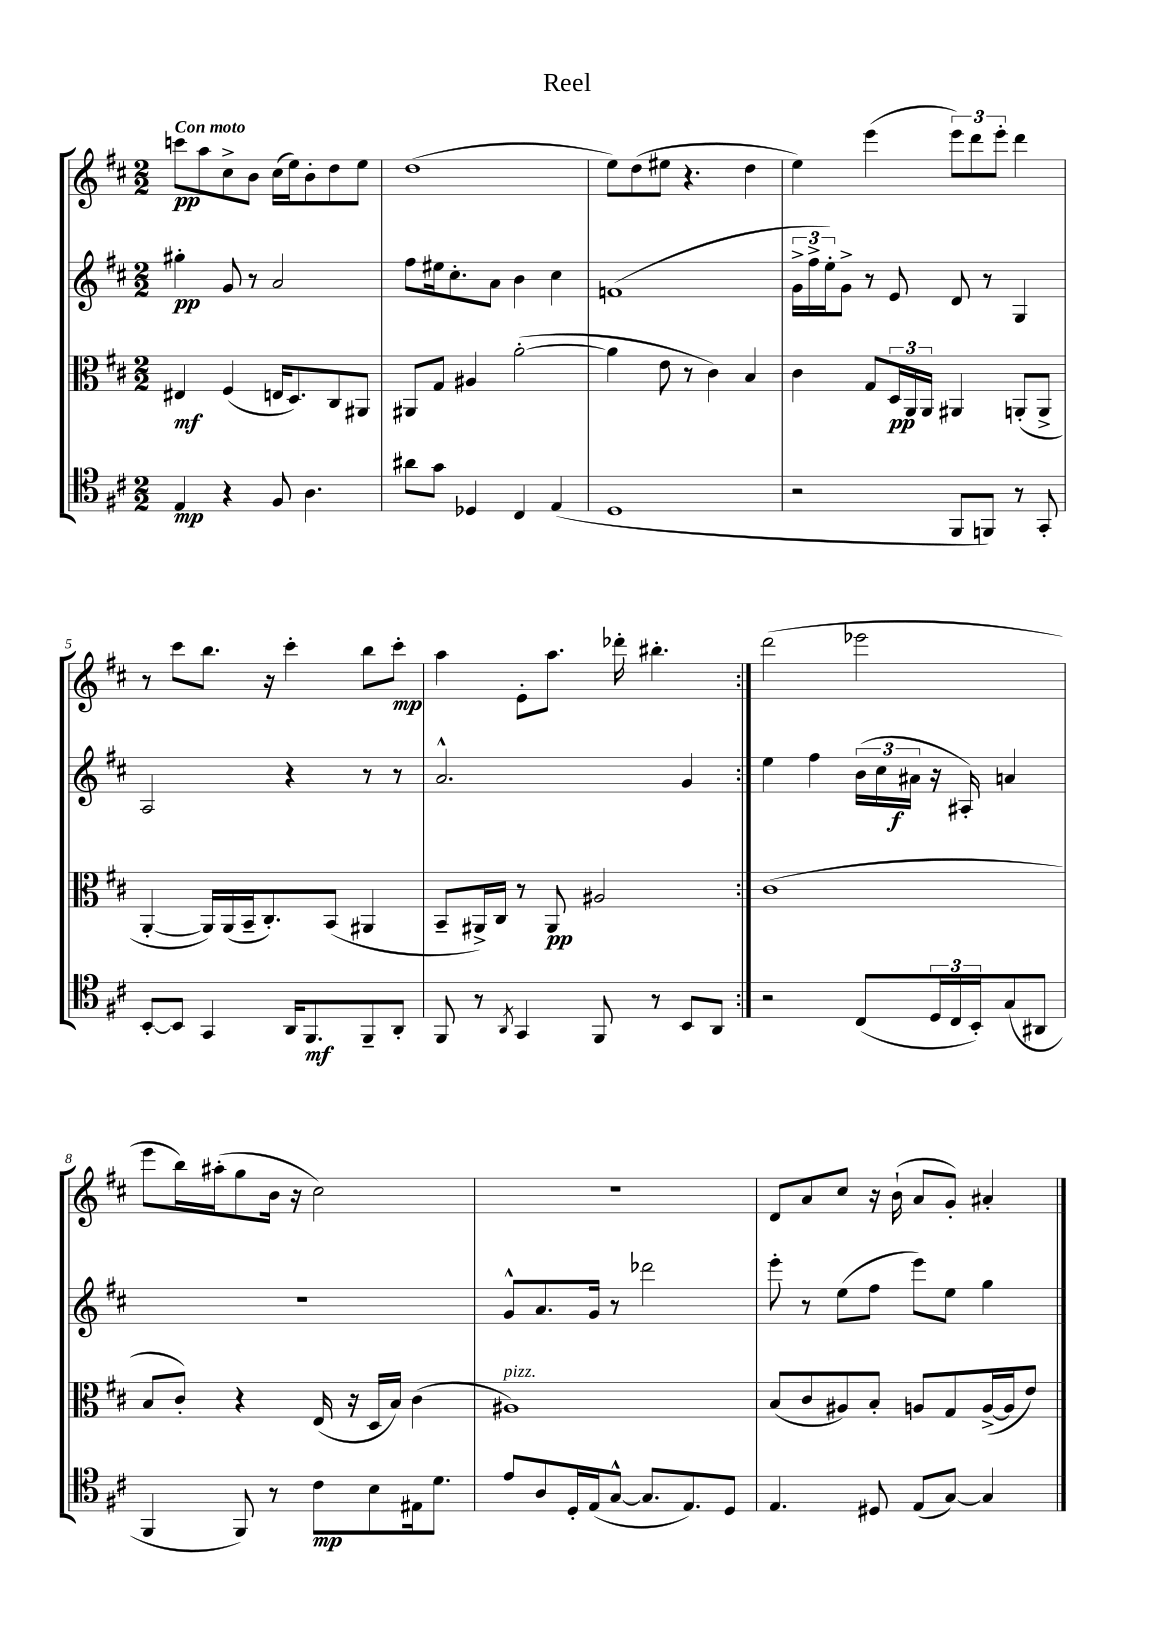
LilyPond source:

\header { title = "Reel" }
<<
\new StaffGroup <<
\new Staff = "s0" {
    \clef treble \key d \major \numericTimeSignature \time 2/2 \tempo "Con moto"
    \repeat volta 2 { c'''8\pp a''8 cis''8-> b'8 cis''16( e''16) b'8-. d''8 e''8 |
    d''1( |
    e''8) d''8( eis''8 r4. d''4 |
    e''4) e'''4( \tuplet 3/2 { e'''8) d'''8 e'''8-. } d'''4 |
    r8 cis'''8 b''8. r16 cis'''4-. b''8 cis'''8-.\mp |
    a''4 e'8-. a''8. des'''16-. bis''4.-. | }
    d'''2( ees'''2 |
    e'''8 b''16) ais''16-.( g''8 b'16 r16 cis''2) |
    r1 |
    d'8 a'8 cis''8 r16 b'16-!( a'8 g'8-.) ais'4-. \bar "|." |
}
\new Staff = "s1" {
    \clef treble \key d \major \numericTimeSignature \time 2/2
    \repeat volta 2 { gis''4-.\pp g'8 r8 a'2 |
    fis''8 eis''16 cis''8.-. a'8 b'4 cis''4 |
    f'1( |
    \tuplet 3/2 { g'16-> fis''16-> e''16-.) } g'8-> r8 e'8 d'8 r8 g4 |
    a2 r4 r8 r8 |
    a'2.-^ g'4 | }
    e''4 fis''4 \tuplet 3/2 { b'16( cis''16 ais'16\f } r16 ais16-.) a'4 |
    r1 |
    g'8-^ a'8. g'16 r8 des'''2 |
    e'''8-. r8 e''8( fis''8 e'''8) e''8 g''4 \bar "|." |
}
\new Staff = "s2" {
    \clef alto \key d \major \numericTimeSignature \time 2/2
    \repeat volta 2 { eis4\mf fis4( e16 d8.) cis8 ais,8 |
    ais,8 g8 ais4 a'2~-.( |
    a'4 e'8 r8 cis'4) b4 |
    cis'4 g8 \tuplet 3/2 { d16\pp a,16 a,16 } ais,4 a,8-.( a,8-> |
    a,4~-. a,16) a,16( b,16-- cis8.-.) b,8( ais,4 |
    b,8-- ais,16->) cis16 r8 ais,8\pp ais2 | }
    cis'1( |
    b8 cis'8-.) r4 e16( r16 d16 b16) cis'4( |
    ais1^\markup { \italic "pizz." }) |
    b8( cis'8 ais8) b8-. a8 g8 a16~->( a16 e'8) \bar "|." |
}
\new Staff = "s3" {
    \clef tenor \key d \major \numericTimeSignature \time 2/2
    \repeat volta 2 { e4\mp r4 fis8 a4. |
    ais'8 g'8 des4 cis4 e4( |
    d1 |
    r2 fis,8 f,8) r8 g,8-. |
    b,8~-. b,8 g,4 a,16 fis,8.\mf fis,8-- a,8-. |
    fis,8 r8 \acciaccatura { a,8 } g,4 fis,8 r8 b,8 a,8 | }
    r2 cis8( \tuplet 3/2 { d16 cis16 b,16-.) } g8( ais,8 |
    fis,4 fis,8) r8 cis'8\mp b8 eis16 d'8. |
    e'8 a8 d16-. e16( g8~-^ g8. e8.) d8 |
    e4. dis8 e8( g8~) g4 \bar "|." |
}
>>
>>
